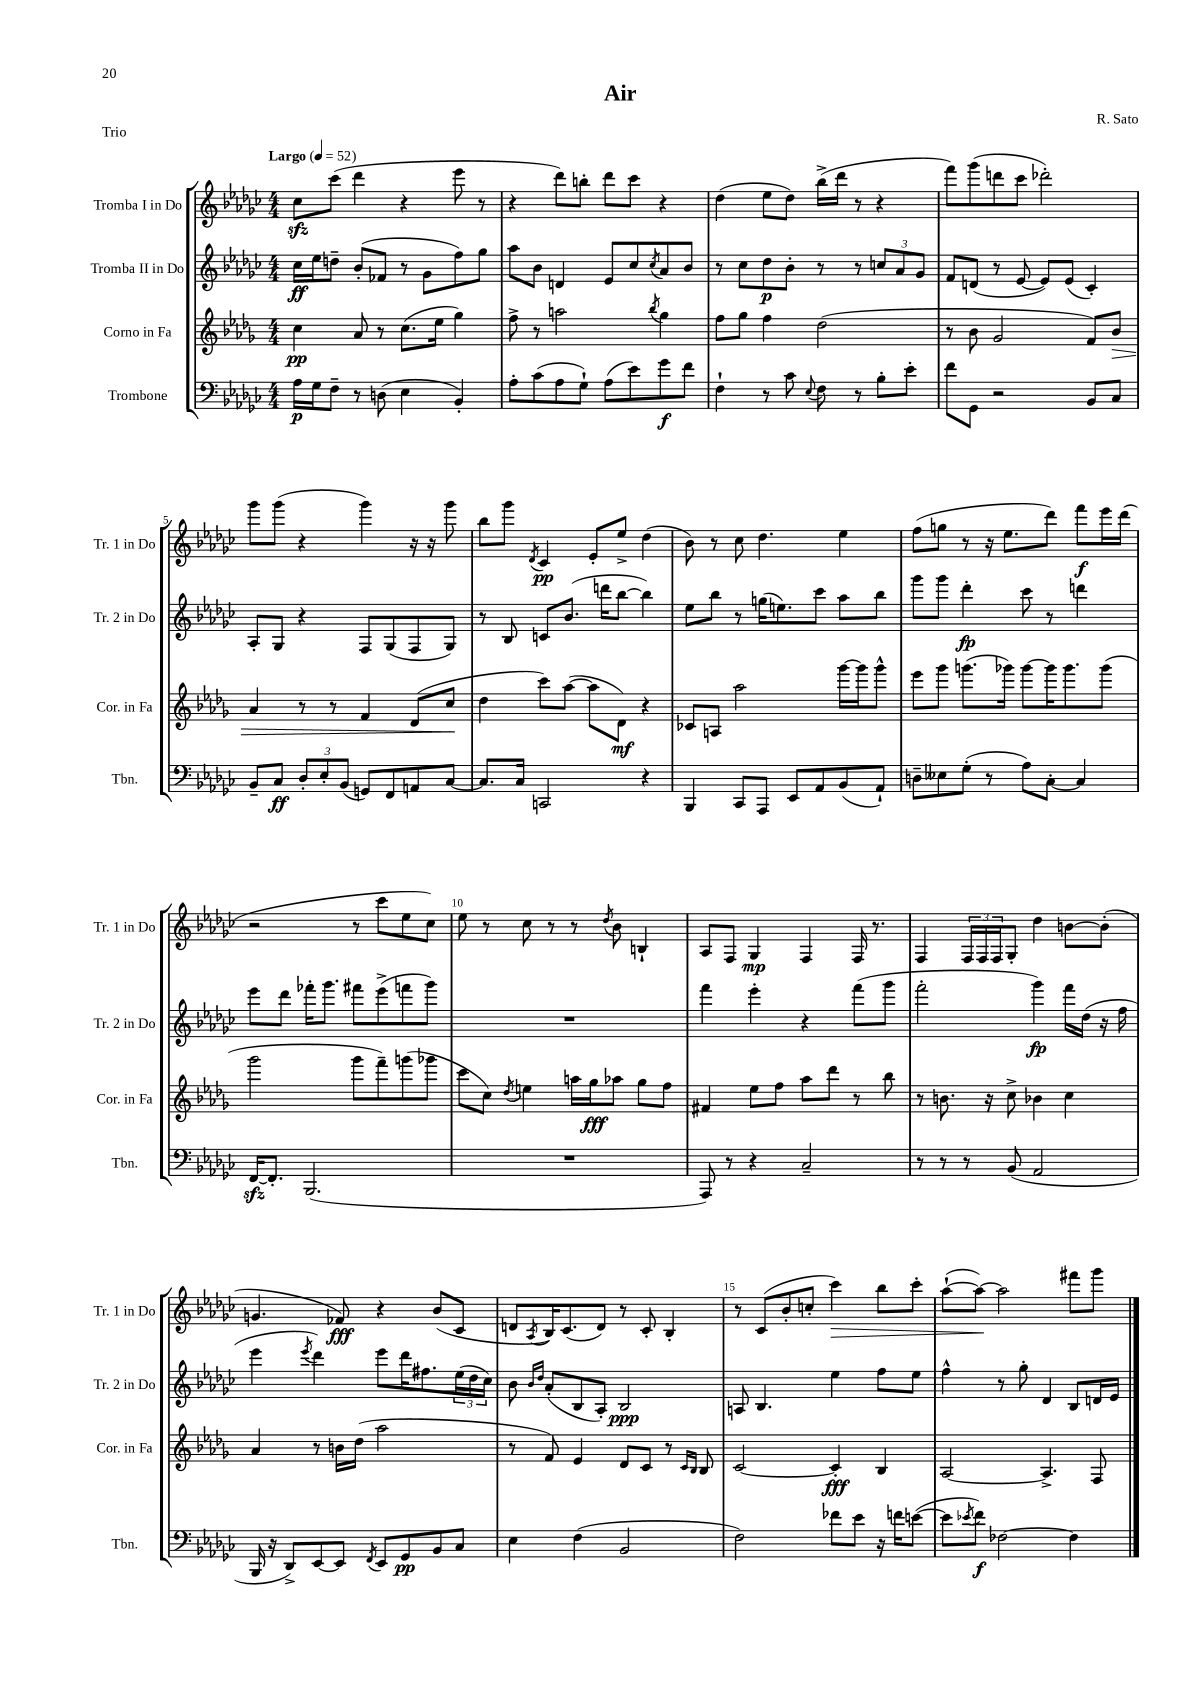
\header { title = "Air" composer = "R. Sato" piece = "Trio" }
<<
\new StaffGroup <<
\new Staff = "s0" \with { instrumentName = "Tromba I in Do" shortInstrumentName = "Tr. 1 in Do" } {
    \clef treble \key ges \major \numericTimeSignature \time 4/4 \tempo "Largo" 4 = 52
    ces''8\sfz ces'''8( des'''4 r4 ees'''8 r8 |
    r4 des'''8) b''8-. des'''8 ces'''8 r4 |
    des''4( ees''8 des''8) bes''16->( des'''16 r8 r4 |
    f'''8) ges'''8( d'''8 ces'''8 des'''2-.) |
    ges'''8 ges'''8( r4 ges'''4) r16 r16 ges'''8 |
    bes''8 ges'''8 \acciaccatura { des'8 } ces'4\pp ees'8-. ees''8-> des''4( |
    bes'8) r8 ces''8 des''4. ees''4 |
    f''8( g''8 r8 r16 ees''8. des'''8) f'''8\f ees'''16 des'''16( |
    r2 r8 ces'''8 ees''8 ces''8) |
    ees''8 r8 ces''8 r8 r8 \acciaccatura { des''8 } bes'8 b4-! |
    aes8 f8 ges4\mp f4 f16 r8. |
    f4 \tuplet 3/2 { f16 f16 f16 } ges8-. des''4 b'8~ b'8-.( |
    g'4. fes'8\fff) r4 bes'8( ces'8 |
    d'8 \acciaccatura { aes8 } bes16) ces'8.( d'8) r8 ces'8-. bes4-. |
    r8 ces'8( bes'8-. c''8-. ces'''4\>) bes''8 ces'''8-. |
    aes''8~-!( aes''8~\!) aes''2 fis'''8 ges'''8 \bar "|." |
}
\new Staff = "s1" \with { instrumentName = "Tromba II in Do" shortInstrumentName = "Tr. 2 in Do" } {
    \clef treble \key ges \major \numericTimeSignature \time 4/4
    ces''16\ff ees''16 d''8-- bes'8-.( fes'8 r8 ges'8 f''8) ges''8 |
    aes''8 bes'8 d'4 ees'8 ces''8 \acciaccatura { ces''8 } aes'8 bes'8 |
    r8 ces''8 des''8\p bes'8-. r8 r8 \tuplet 3/2 { c''8 aes'8 ges'8 } |
    f'8 d'8( r8 ees'8~ ees'8) ees'8( ces'4-.) |
    aes8-. ges8 r4 f8 ges8( f8 ges8) |
    r8 bes8 c'8 bes'8.( d'''16 bes''8~ bes''4) |
    ees''8 bes''8 r8 g''16( e''8.) ces'''8 aes''8 bes''8 |
    ges'''8 ges'''8 des'''4-.\fp ces'''8 r8 d'''4 |
    ees'''8 des'''8 fes'''16-. ges'''8. fis'''8 ees'''8->( f'''8 ges'''8) |
    R1 |
    f'''4 ees'''4-. r4 f'''8( ges'''8 |
    f'''2-. ges'''4\fp) f'''16 des''16( r16 f''16 |
    ees'''4 \acciaccatura { ees'''8 } des'''4) ees'''8 des'''16 fis''8. \tuplet 3/2 { ees''16( des''16 ces''16) } |
    bes'8 \grace { bes'16 des''16 } aes'8-.( bes8 aes8-.) bes2\ppp |
    a8 bes4. ees''4 f''8 ees''8 |
    f''4-^ r8 ges''8-. des'4 bes8 d'16 ees'16 \bar "|." |
}
\new Staff = "s2" \with { instrumentName = "Corno in Fa" shortInstrumentName = "Cor. in Fa" } {
    \clef treble \key des \major \numericTimeSignature \time 4/4
    c''4\pp aes'8 r8 c''8.( ees''16 ges''4) |
    f''8-> r8 a''2 \acciaccatura { bes''8 } ges''4 |
    f''8 ges''8 f''4 des''2( |
    r8 bes'8 ges'2 f'8) bes'8\> |
    aes'4 r8 r8 f'4 des'8( c''8\! |
    des''4 c'''8) aes''8~( aes''8 des'8\mf) r4 |
    ces'8 a8 aes''2 ges'''16~ ges'''16 ges'''8-^ |
    ees'''8 ges'''8 g'''8.( ges'''16) ges'''8~ ges'''16 ges'''8. ges'''8( |
    ges'''2 ges'''8 f'''8--) g'''8( ges'''8 |
    c'''8 c''8) \acciaccatura { des''8 } e''4 a''16 ges''16\fff aes''8 ges''8 f''8 |
    fis'4 ees''8 f''8 aes''8 des'''8 r8 bes''8 |
    r8 b'8. r16 c''8-> bes'4 c''4 |
    aes'4 r8 b'16 des''16( aes''2 |
    r8 f'8) ees'4 des'8 c'8 r8 \grace { c'16 bes16 } bes8 |
    c'2~ c'4-.\fff bes4 |
    aes2~ aes4.-> f8 \bar "|." |
}
\new Staff = "s3" \with { instrumentName = "Trombone" shortInstrumentName = "Tbn." } {
    \clef bass \key ges \major \numericTimeSignature \time 4/4
    aes16\p ges16 f8-- r8 d8( ees4 bes,4-.) |
    aes8-. ces'8( aes8 ges8-!) aes8( ees'8) ges'8\f f'8 |
    f4-! r8 ces'8 \appoggiatura { ees8 } f8 r8 bes8-. ees'8-. |
    f'8 ges,8 r2 bes,8 ces8 |
    bes,8-- ces8\ff \tuplet 3/2 { des8-. ees8-. bes,8( } g,8) f,8 a,8 ces8~ |
    ces8. ces16 c,2 r4 |
    bes,,4 ces,8 aes,,8 ees,8 aes,8 bes,8( aes,8-!) |
    d8-- eeses8 ges8-.( r8 aes8) ces8~-. ces4 |
    f,16~\sfz f,8.-. bes,,2.( |
    R1 |
    aes,,8) r8 r4 ces2-- |
    r8 r8 r8 bes,8( aes,2 |
    bes,,16 r16 des,8->) ees,8~ ees,8 \acciaccatura { f,8 } ees,8 ges,8\pp bes,8 ces8 |
    ees4 f4( bes,2 |
    f2) fes'8 ees'8 r16 f'16 e'8~( |
    e'8 \acciaccatura { ees'8 } f'8\f) fes2~ fes4 \bar "|." |
}
>>
>>
\layout { \context { \Score \override BarNumber.break-visibility = ##(#f #t #t) barNumberVisibility = #(every-nth-bar-number-visible 5) } }
